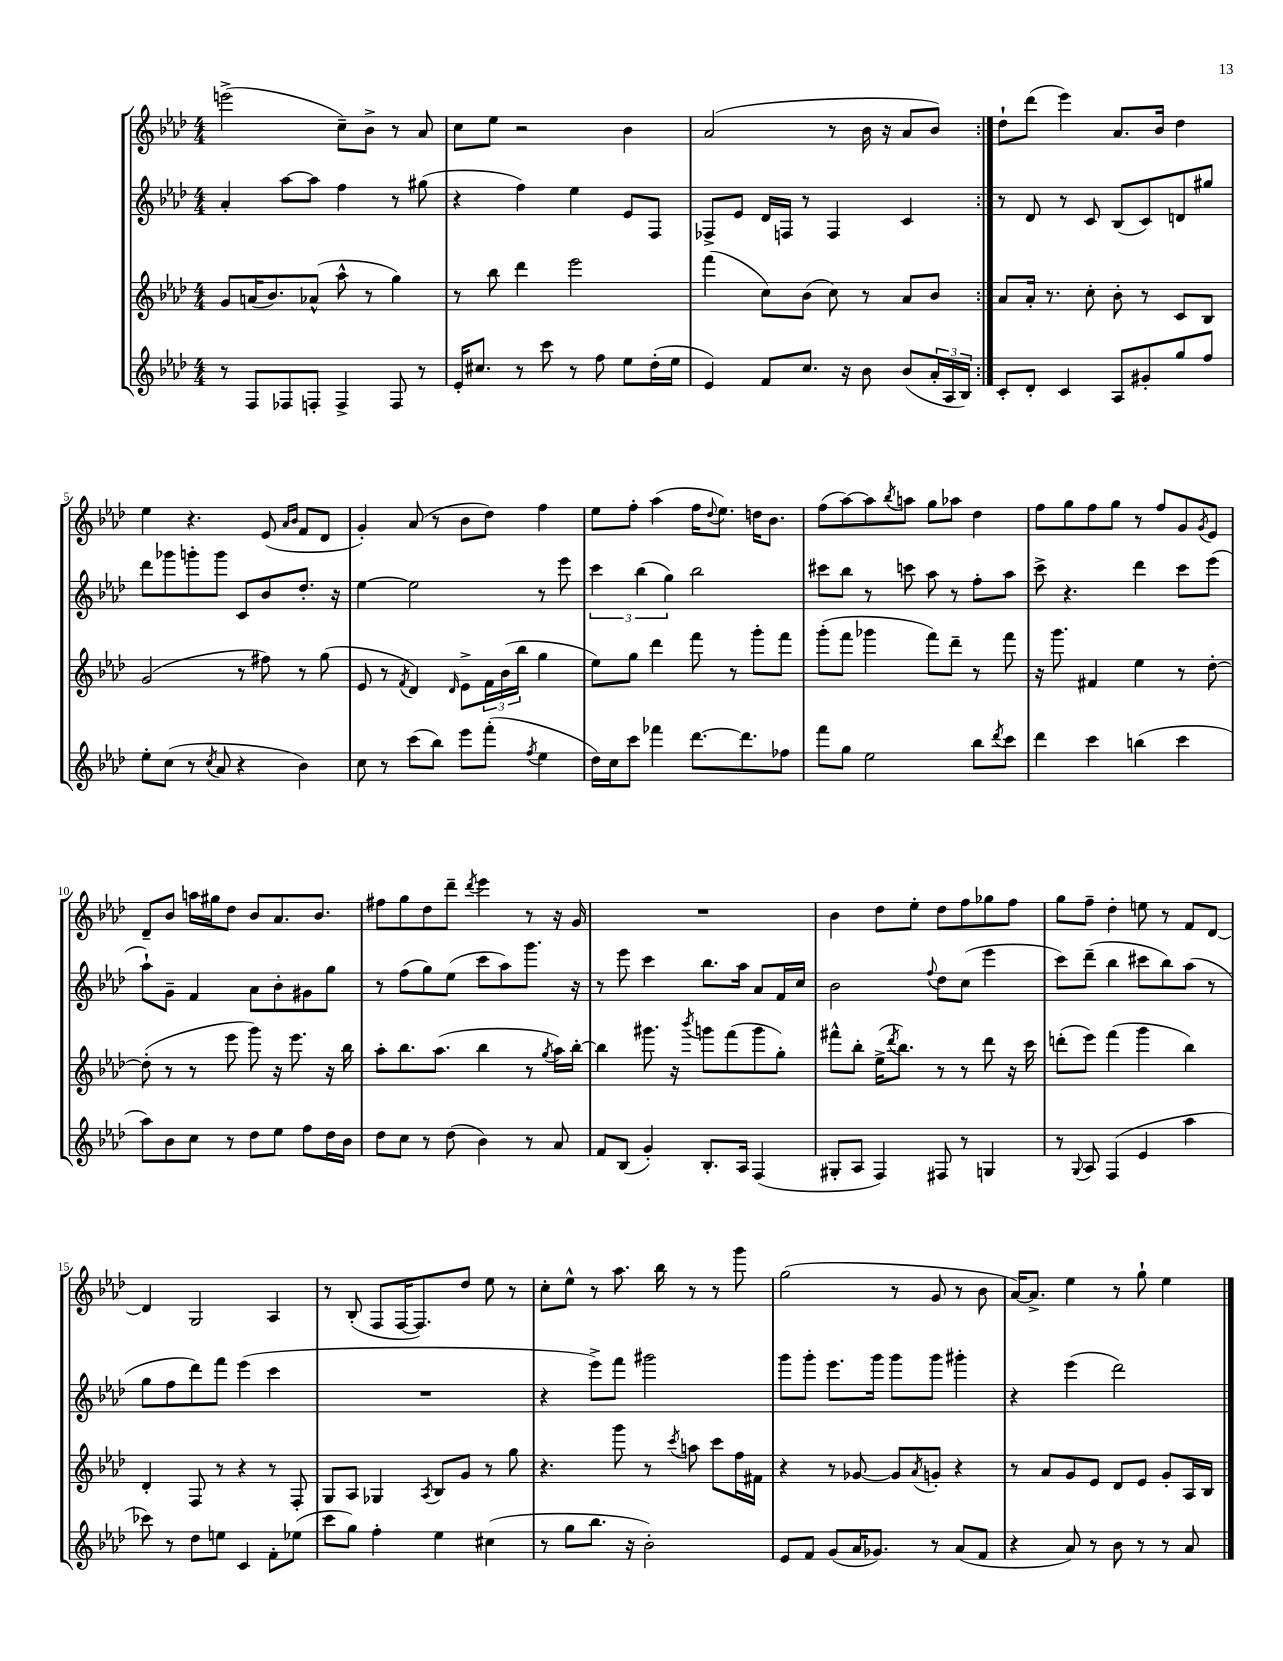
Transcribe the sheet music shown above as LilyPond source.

<<
\new StaffGroup <<
\new Staff = "s0" {
    \clef treble \key aes \major \numericTimeSignature \time 4/4
    \repeat volta 2 { e'''2->( c''8--) bes'8-> r8 aes'8 |
    c''8 ees''8 r2 bes'4 |
    aes'2( r8 bes'16 r16 aes'8 bes'8) | }
    des''8-! des'''8( ees'''4) aes'8. bes'16 des''4 |
    ees''4 r4. ees'8( \grace { aes'16 bes'16 } f'8 des'8 |
    g'4-.) aes'8( r8 bes'8 des''8) f''4 |
    ees''8 f''8-. aes''4( f''16 \appoggiatura { des''8 } ees''8.) d''16 bes'8. |
    f''8( aes''8~) aes''8 \acciaccatura { bes''8 } a''8 g''8 aes''8 des''4 |
    f''8 g''8 f''8 g''8 r8 f''8 g'8 \acciaccatura { g'8 } ees'8 |
    des'8-- bes'8 a''16 gis''16 des''8 bes'8 aes'8. bes'8. |
    fis''8 g''8 des''8 des'''8-- \acciaccatura { des'''8 } ees'''4 r8 r16 g'16 |
    R1 |
    bes'4 des''8 ees''8-. des''8 f''8 ges''8 f''8 |
    g''8 f''8-- des''4-. e''8 r8 f'8 des'8~ |
    des'4 g2 aes4 |
    r8 bes8-.( f8 f16~ f8.) des''8 ees''8 r8 |
    c''8-. ees''8-^ r8 aes''8. bes''16 r8 r8 g'''8 |
    g''2( r8 g'8 r8 bes'8 |
    aes'16~) aes'8.-> ees''4 r8 g''8-! ees''4 \bar "|." |
}
\new Staff = "s1" {
    \clef treble \key aes \major \numericTimeSignature \time 4/4
    \repeat volta 2 { aes'4-. aes''8~ aes''8 f''4 r8 gis''8( |
    r4 f''4) ees''4 ees'8 f8 |
    fes8-> ees'8 des'16 f16 r8 f4 c'4 | }
    r8 des'8 r8 c'8 bes8( c'8) d'8 gis''8 |
    des'''8 ges'''8 g'''8-. g'''8 c'8 bes'8 des''8.-. r16 |
    ees''4~ ees''2 r8 ees'''8 |
    \tuplet 3/2 { c'''4 bes''4( g''4) } bes''2 |
    cis'''8 bes''8 r8 c'''8 aes''8 r8 f''8-. aes''8 |
    c'''8-> r4. des'''4 c'''8 ees'''8( |
    aes''8-!) g'8-- f'4 aes'8 bes'8-. gis'8 g''8 |
    r8 f''8( g''8) ees''8( c'''8 aes''8) g'''8. r16 |
    r8 ees'''8 c'''4 bes''8. aes''16 aes'8 f'16 c''16 |
    bes'2 \appoggiatura { f''8 } des''8 c''8( ees'''4 |
    c'''8) des'''8--( bes''4 cis'''8 bes''8) aes''8( r8 |
    g''8 f''8 des'''8) f'''8 ees'''4( c'''4 |
    R1 |
    r4 ees'''8->) f'''8 gis'''2 |
    g'''8 g'''8-. ees'''8. g'''16 g'''8 g'''8 gis'''4-. |
    r4 ees'''4( des'''2) \bar "|." |
}
\new Staff = "s2" {
    \clef treble \key aes \major \numericTimeSignature \time 4/4
    \repeat volta 2 { g'8 a'16( bes'8.) aes'8-^( aes''8-^ r8 g''4) |
    r8 bes''8 des'''4 ees'''2 |
    f'''4( c''8) bes'8( c''8) r8 aes'8 bes'8 | }
    aes'8 aes'16-. r8. c''8-. bes'8-. r8 c'8 bes8 |
    g'2( r8 fis''8) r8 g''8( |
    ees'8 r8 \acciaccatura { f'8 } des'4) \grace { des'16 } ees'8-> \tuplet 3/2 { f'16 bes'16( bes''16 } g''4 |
    ees''8) g''8 des'''4 f'''8 r8 g'''8-. f'''8 |
    g'''8-.( f'''8 ges'''4 f'''8) des'''8-- r8 f'''8 |
    r16 g'''8. fis'4 ees''4 r8 des''8~-. |
    des''8-.( r8 r8 ees'''8 g'''8) r16 ees'''8. r16 bes''16 |
    aes''8-. bes''8. aes''8.( bes''4 r8 \acciaccatura { g''8 } aes''16) bes''16~-. |
    bes''4 gis'''8. r16 \acciaccatura { bes'''8 } g'''8 f'''8( g'''8 g''8-.) |
    fis'''8-^ bes''8-. ees''16->( \acciaccatura { des'''8 } bes''8.) r8 r8 des'''8 r16 c'''16 |
    d'''8-.( ees'''8) f'''4( g'''4 bes''4) |
    des'4-. f8 r8 r4 r8 f8-. |
    g8 aes8 ges4 \acciaccatura { aes8 } bes8 g'8 r8 g''8 |
    r4. g'''8 r8 \acciaccatura { c'''8 } a''8 c'''8 f''16 fis'16 |
    r4 r8 ges'8~ ges'8 \acciaccatura { aes'8 } g'8-. r4 |
    r8 aes'8 g'8 ees'8 des'8 ees'8 g'8-. aes16 bes16 \bar "|." |
}
\new Staff = "s3" {
    \clef treble \key aes \major \numericTimeSignature \time 4/4
    \repeat volta 2 { r8 f8 fes8 f8-. f4-> f8 r8 |
    ees'16-. cis''8. r8 c'''8 r8 f''8 ees''8 des''16-.( ees''16 |
    ees'4) f'8 c''8. r16 bes'8 bes'8( \tuplet 3/2 { aes'16-. aes16 bes16) } | }
    c'8-. des'8-. c'4 aes8 gis'8-. g''8 f''8 |
    ees''8-. c''8( r8 \acciaccatura { c''8 } aes'8 r4 bes'4) |
    c''8 r8 c'''8( bes''8) ees'''8 f'''8-.( \acciaccatura { f''8 } ees''4 |
    des''16) c''16 c'''8 fes'''4 des'''8.~ des'''8. fes''8 |
    f'''8 g''8 ees''2 bes''8 \acciaccatura { des'''8 } c'''8 |
    des'''4 c'''4 b''4( c'''4 |
    aes''8) bes'8 c''8 r8 des''8 ees''8 f''8 des''16 bes'16 |
    des''8 c''8 r8 des''8( bes'4) r8 aes'8 |
    f'8 bes8( g'4-.) bes8.-. aes16 f4( |
    gis8-. aes8 f4) fis8 r8 g4 |
    r8 \appoggiatura { g8 } aes8 f4( ees'4 aes''4 |
    ces'''8) r8 des''8 e''8 c'4 f'8-. ees''8( |
    c'''8 g''8) f''4-. ees''4 cis''4( |
    r8 g''8 bes''8. r16 bes'2-.) |
    ees'8 f'8 g'8( aes'16 ges'8.) r8 aes'8( f'8 |
    r4 aes'8) r8 bes'8 r8 r8 aes'8 \bar "|." |
}
>>
>>
